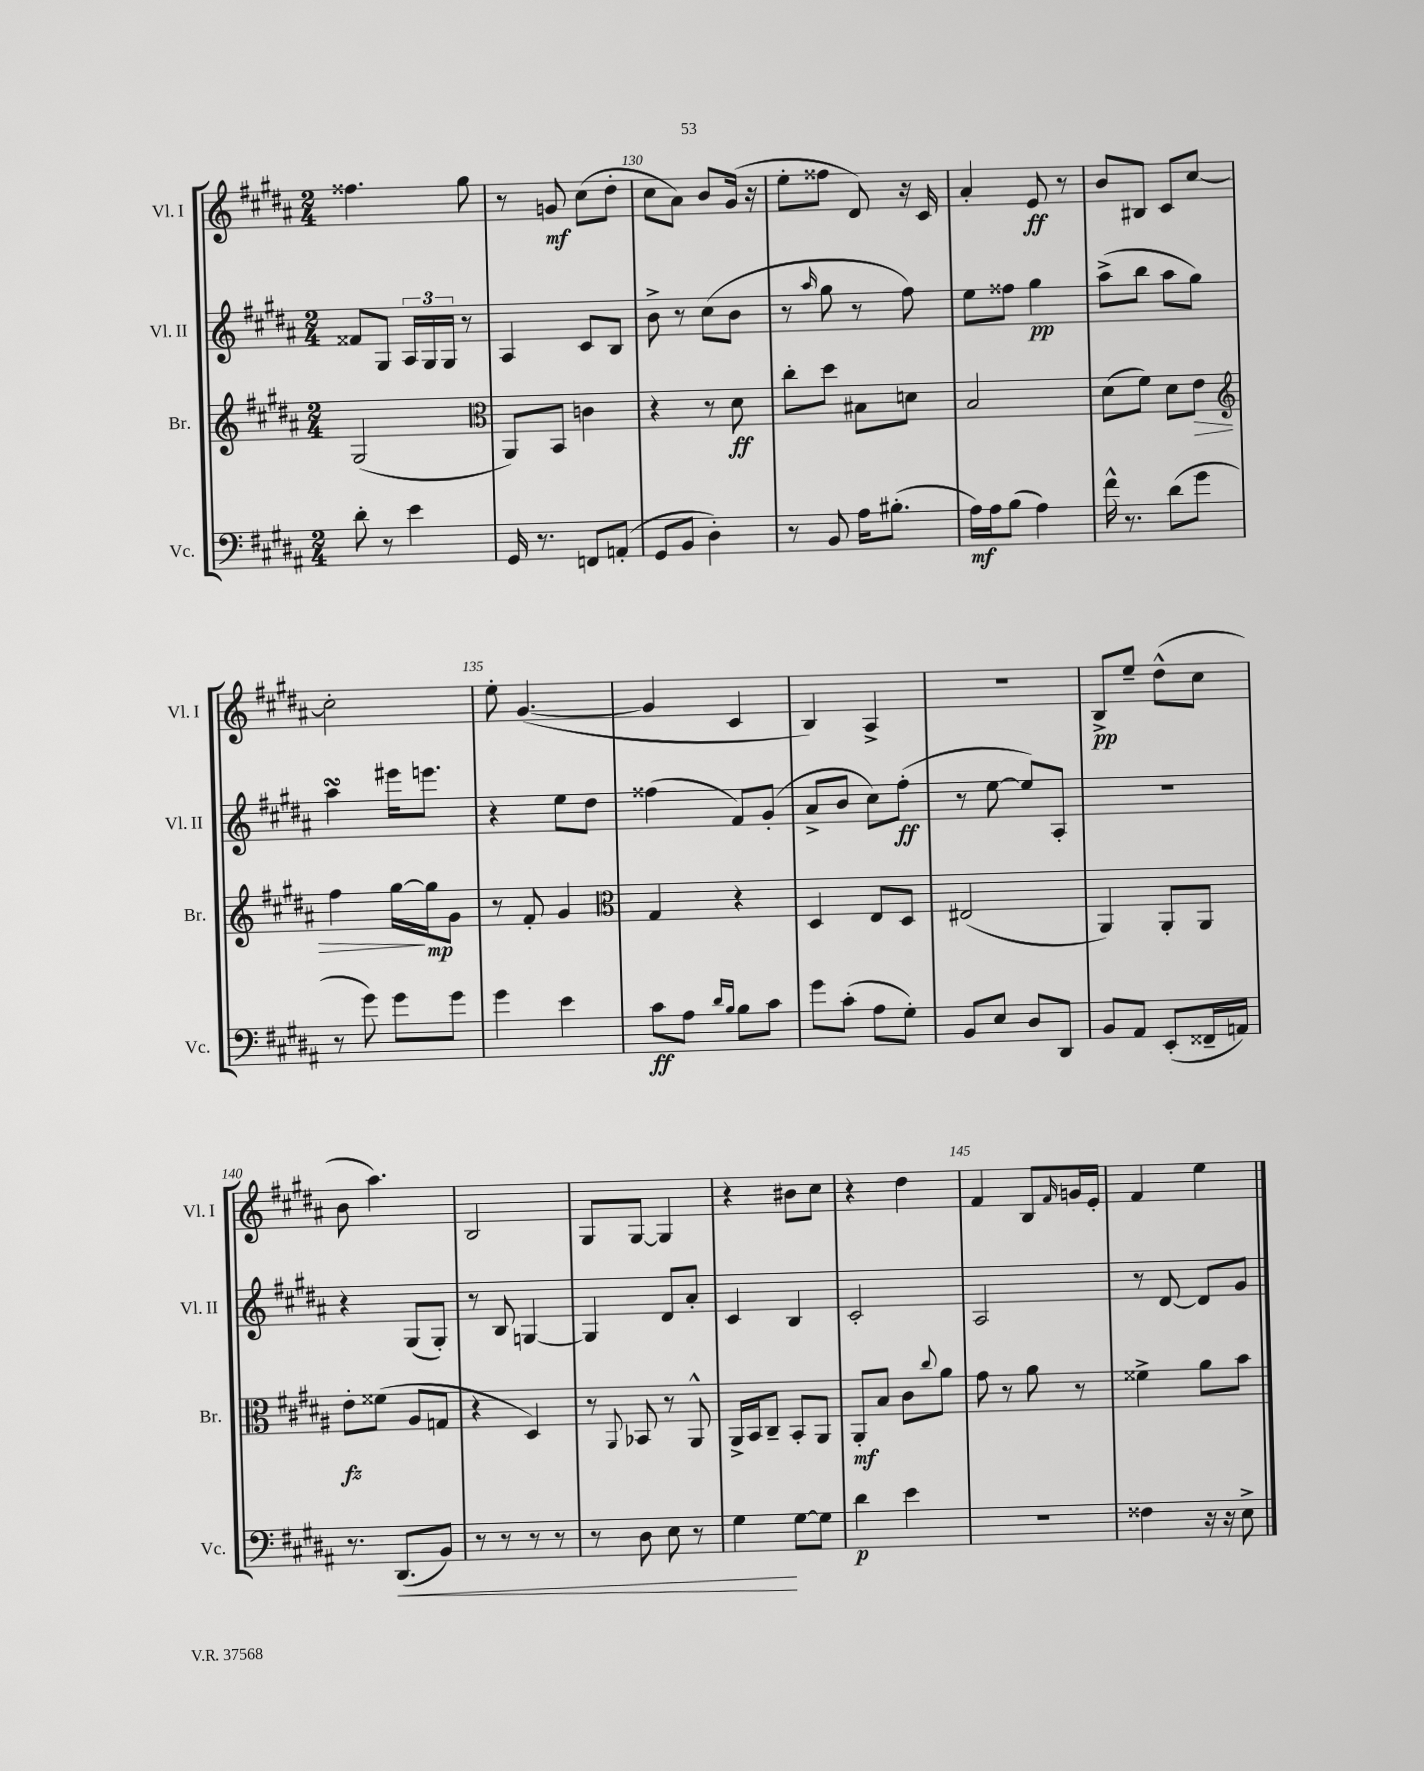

**kern	**dynam	**kern	**dynam	**kern	**dynam	**kern	**dynam
*part4	*part4	*part3	*part3	*part2	*part2	*part1	*part1
*staff4	*staff4	*staff3	*staff3	*staff2	*staff2	*staff1	*staff1
*I"Vc.	*	*I"Br.	*	*I"Vl. II	*	*I"Vl. I	*
*I'Vc.	*	*I'Br.	*	*I'Vl. II	*	*I'Vl. I	*
*clefF4	*	*clefG2	*	*clefG2	*	*clefG2	*
*k[f#c#g#d#a#]	*	*k[f#c#g#d#a#]	*	*k[f#c#g#d#a#]	*	*k[f#c#g#d#a#]	*
*M2/4	*	*M2/4	*	*M2/4	*	*M2/4	*
=128	=128	=128	=128	=128	=128	=128	=128
8d#'\	.	(2G#/	.	8f##X/L	.	4.ff##X\	.
8r	.	.	.	8G#/J	.	.	.
4e\	.	.	.	24A#/LL	.	.	.
.	.	.	.	24G#/	.	.	.
.	.	.	.	24G#/JJ	.	.	.
.	.	.	.	8r	.	8gg#\	.
=129	=129	=129	=129	=129	=129	=129	=129
*	*	*clefC3	*	*	*	*	*
16GG#/	.	8AA#/L)	.	4A#/	.	8r	.
8.r	.	.	.	.	.	.	.
.	.	8BB/J	.	.	.	8gn/	mf
8FFn/L	.	4cn\	.	8c#/L	.	(8cc#\L	.
(8AAn'/J	.	.	.	8B/J	.	8dd#'\J	.
=130	=130	=130	=130	=130	=130	=130	=130
8GG#/L	.	4r	.	8b^\	.	8cc#\L	.
8BB/J	.	.	.	8r	.	8a#\J)	.
4D#'\)	.	8r	.	(8cc#\L	.	8b/L	.
.	.	8d#\	ff	8b\J	.	(16g#/Jk	.
.	.	.	.	.	.	16r	.
=131	=131	=131	=131	=131	=131	=131	=131
8r	.	8cc#'\L	.	8r	.	8ee'\L	.
.	.	.	.	16qqaa#/	.	.	.
8BB/	.	8dd#\J	.	8gg#\	.	8ff##X\J	.
16A#\KL	.	8B#X\L	.	8r	.	8d#/)	.
(8.B#X'\J	.	.	.	.	.	.	.
.	.	8dn\J	.	8ff#\)	.	16r	.
.	.	.	.	.	.	16c#/	.
=132	=132	=132	=132	=132	=132	=132	=132
16A#\LL)	mf	2B/	.	8ee\L	.	4a#'/	.
16A#\J	.	.	.	.	.	.	.
(8B\J	.	.	.	8ff##X\J	.	.	.
4A#\)	.	.	.	4gg#\	pp	8e/	ff
.	.	.	.	.	.	8r	.
=133	=133	=133	=133	=133	=133	=133	=133
16f#^^\	.	(8d#\L	.	(8aa#^\L	.	8b/L	.
8.r	.	.	.	.	.	.	.
.	.	8f#\J)	.	8bb\J	.	8B#X/J	.
(8d#\L	.	8d#\L	.	8aa#\L	.	8c#/L	.
!	!	!	!LO:HP:b	!	!	!	!
8g#\J	.	8e\J	>	8gg#\J)	.	[8cc#/J	.
!!LO:LB:g=z
=134	=134	=134	=134	=134	=134	=134	=134
*	*	*clefG2	*	*	*	*	*
8r	.	4ff#\	.	4aa#sSsS\	.	2cc#'\]	.
8g#\)	.	.	.	.	.	.	.
8g#\L	.	[16gg#\LL	.	16eee#X\KL	.	.	.
.	.	16gg#\J]	] mp	8.eeen\J	.	.	.
8g#\J	.	8g#\J	.	.	.	.	.
=135	=135	=135	=135	=135	=135	=135	=135
4g#\	.	8r	.	4r	.	8ee'\	.
.	.	8f#'/	.	.	.	([4.g#/	.
4e\	.	4g#/	.	8ee\L	.	.	.
.	.	.	.	8dd#\J	.	.	.
=136	=136	=136	=136	=136	=136	=136	=136
*	*	*clefC3	*	*	*	*	*
8c#\L	ff	4G#/	.	(4ff##X\	.	4g#/]	.
8A#\J	.	.	.	.	.	.	.
16qqd#/LL	.	.	.	.	.	.	.
16qqB/JJ	.	.	.	.	.	.	.
8B\L	.	4r	.	8f#/L)	.	4c#/	.
8c#\J	.	.	.	(8g#'/J	.	.	.
=137	=137	=137	=137	=137	=137	=137	=137
8g#\L	.	4D#/	.	8a#^/L	.	4B/)	.
(8c#'\J	.	.	.	8b/J	.	.	.
8A#\L	.	8E/L	.	8cc#\L)	.	4A#^/	.
8G#'\J)	.	8D#/J	.	(8ff#'\J	ff	.	.
=138	=138	=138	=138	=138	=138	=138	=138
8BB/L	.	(2E#X/	.	8r	.	2r	.
8E/J	.	.	.	[8ee\	.	.	.
8D#/L	.	.	.	8ee/L])	.	.	.
8DD#/J	.	.	.	8A#'/J	.	.	.
=139	=139	=139	=139	=139	=139	=139	=139
8BB/L	.	4AA#/)	.	2r	.	8B^/L	pp
8AA#/J	.	.	.	.	.	8ee~/J	.
(8EE'/L	.	8AA#'/L	.	.	.	(8dd#^^\L	.
16FF##X~/L	.	8AA#/J	.	.	.	8cc#\J	.
16AAn/JJ)	.	.	.	.	.	.	.
!!LO:LB:g=z
=140	=140	=140	=140	=140	=140	=140	=140
8.r	.	8e'\L	fz	4r	.	8b\	.
.	.	(8f##X\J	.	.	.	4.aa#\)	.
!	!LO:HP:b	!	!	!	!	!	!
(8.DD#/L	<	.	.	.	.	.	.
.	.	8A#/L	.	(8G#/L	.	.	.
8BB/J)	.	8Gn/J	.	8G#'/J)	.	.	.
=141	=141	=141	=141	=141	=141	=141	=141
8r	.	4r	.	8r	.	2B/	.
8r	.	.	.	8B/	.	.	.
8r	.	4D#/)	.	[4Gn/	.	.	.
8r	.	.	.	.	.	.	.
=142	=142	=142	=142	=142	=142	=142	=142
8r	.	8r	.	4G/]	.	8G#/L	.
.	.	8qqAA#/	.	.	.	.	.
8D#\	.	8BB-X/	.	.	.	[8G#/J	.
8E\	.	8r	.	8d#/L	.	4G#/]	.
8r	.	8AA#^^/	.	8a#'/J	.	.	.
=143	=143	=143	=143	=143	=143	=143	=143
4G#\	.	16AA#^/LL	.	4c#/	.	4r	.
.	.	16BB/J	.	.	.	.	.
.	.	8C#~/J	.	.	.	.	.
[8G#\L	[	8BB'/L	.	4B/	.	8b#X\L	.
8G#\J]	.	8AA#/J	.	.	.	8cc#\J	.
=144	=144	=144	=144	=144	=144	=144	=144
4d#\	p	8AA#'/L	mf	2c#'/	.	4r	.
.	.	8B/J	.	.	.	.	.
4e\	.	8c#\L	.	.	.	4dd#\	.
.	.	8qqcc#/	.	.	.	.	.
.	.	8a#\J	.	.	.	.	.
=145	=145	=145	=145	=145	=145	=145	=145
2r	.	8g#\	.	2A#/	.	4f#/	.
.	.	8r	.	.	.	.	.
.	.	8a#\	.	.	.	8B/L	.
.	.	.	.	.	.	16qqf#/	.
.	.	8r	.	.	.	16gn/L	.
.	.	.	.	.	.	16e'/JJ	.
=146	=146	=146	=146	=146	=146	=146	=146
4F##X\	.	4f##X^\	.	8r	.	4f#/	.
.	.	.	.	[8d#/	.	.	.
16r	.	8a#\L	.	8d#/L]	.	4ee\	.
16r	.	.	.	.	.	.	.
8E^\	.	8b\J	.	8g#/J	.	.	.
==	==	==	==	==	==	==	==
*-	*-	*-	*-	*-	*-	*-	*-
